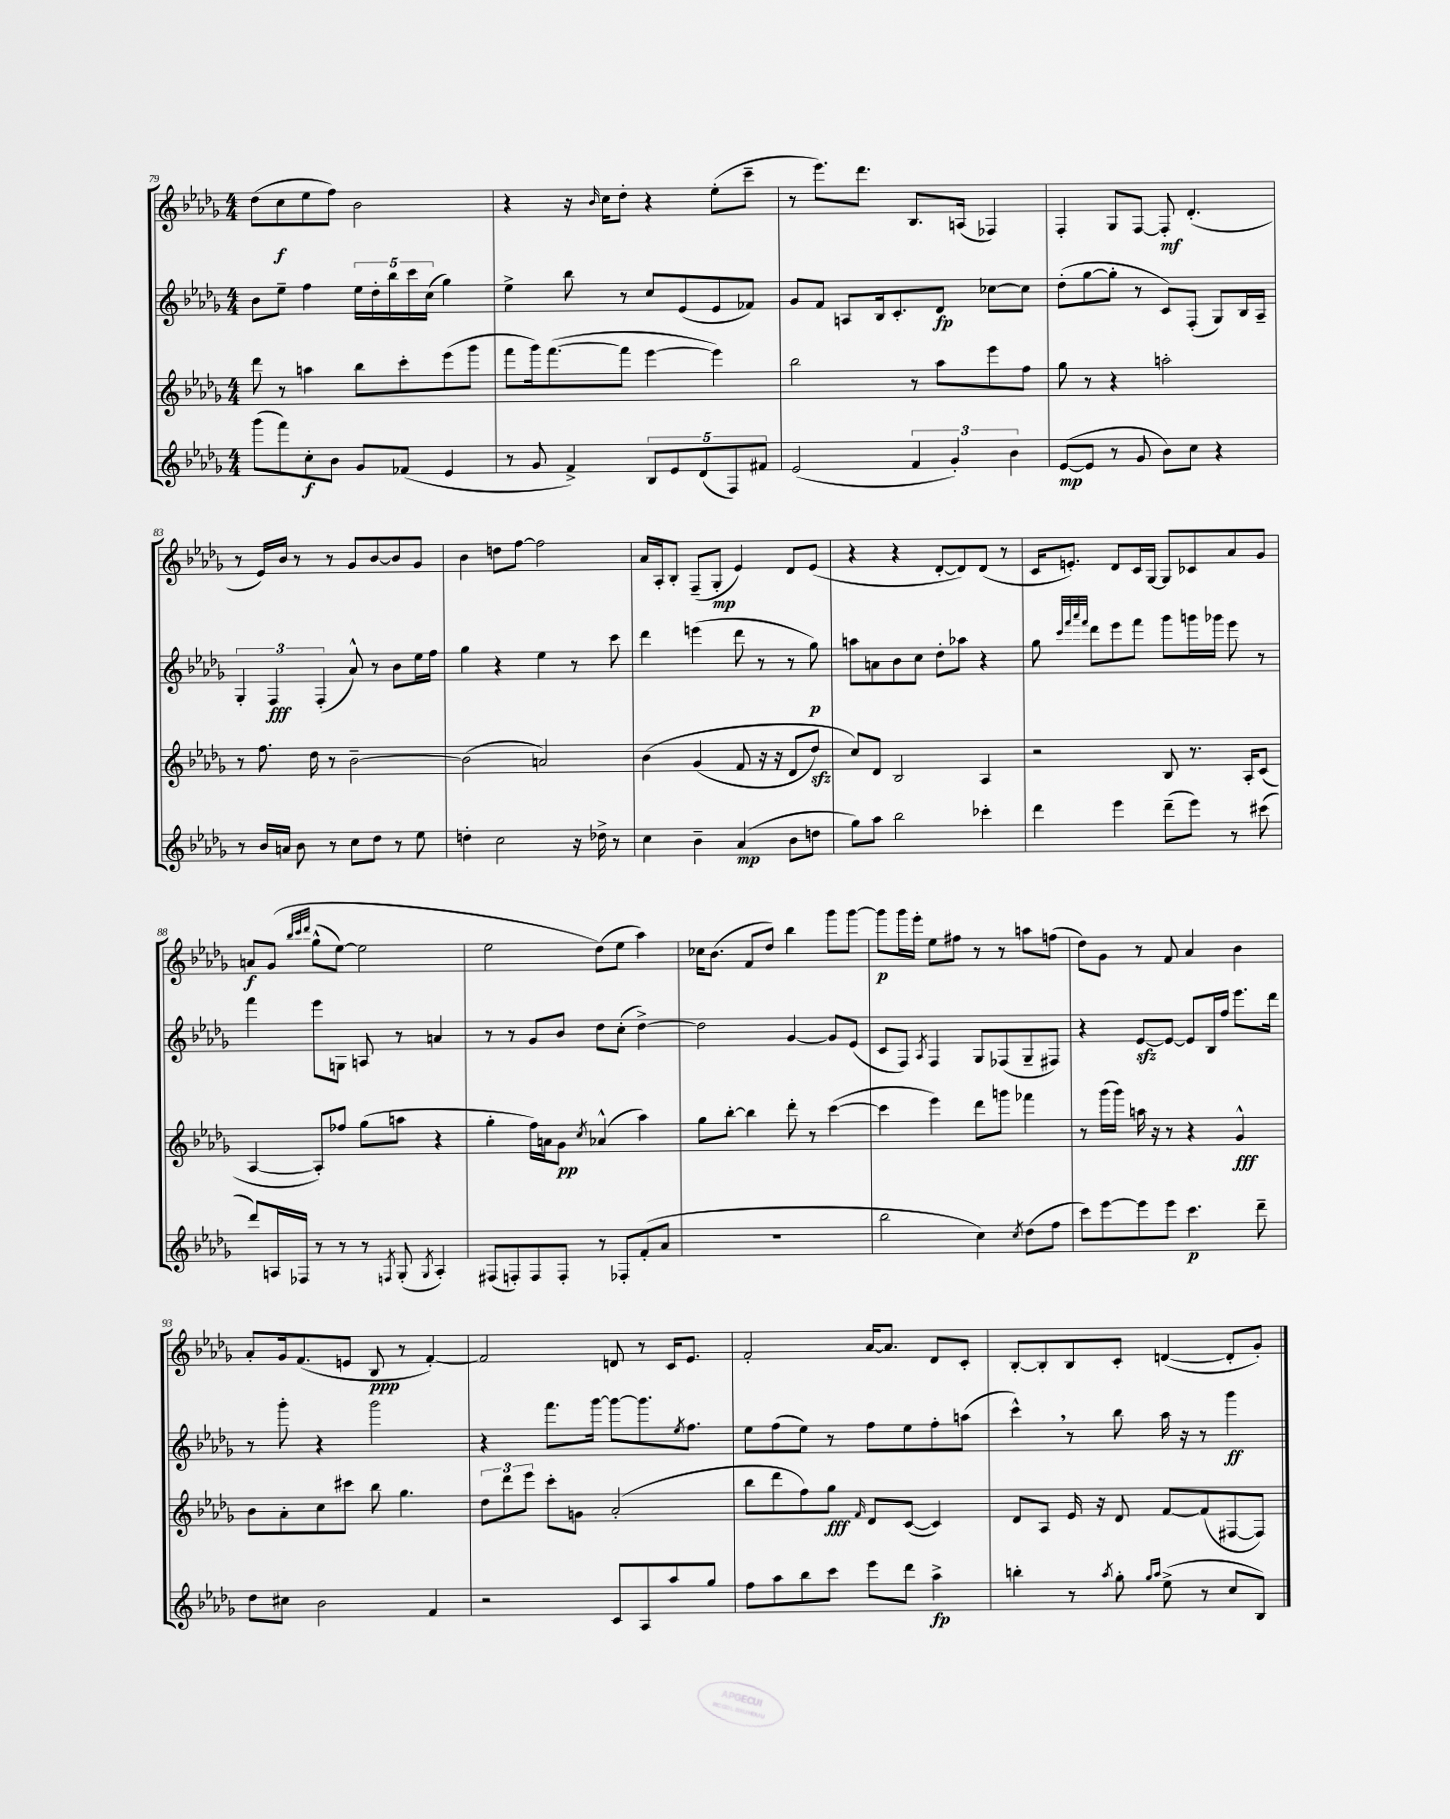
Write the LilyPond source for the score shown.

<<
\new StaffGroup <<
\new Staff = "s0" {
    \clef treble \key des \major \numericTimeSignature \time 4/4
    des''8( c''8\f ees''8 f''8) bes'2 |
    r4 r16 \grace { bes'16 } c''16 des''8-. r4 ees''8-.( c'''8-- |
    r8 ees'''8.) des'''8. bes8. a16( fes4) |
    f4-. ges8 f8~ f8-.\mf des'4.-.( |
    r8 ees'16) bes'16 r8 r8 ges'8 bes'8~ bes'8 ges'8 |
    bes'4 d''8 f''8~ f''2 |
    aes'16 aes16-. bes8-. f8--( ges8-.\mp ees'4) des'8 ees'8( |
    r4 r4 des'8~-. des'8) des'8( r8 |
    c'16 e'8.-.) des'8 c'16 ges16~ ges8 ces'8 aes'8 ges'8 |
    a'8\f ges'8\( \grace { bes''32 c'''32 des'''32 } ges''8-^( ees''8~) ees''2 |
    ees''2 des''8(\) ees''8 aes''4) |
    ces''16 bes'8.( f'8 des''8) bes''4 ges'''8 ges'''8~ |
    ges'''8\p ges'''16 ees'''16-. ees''8 fis''8 r8 r8 a''8 f''8( |
    des''8) ges'8 r8 f'8 aes'4 bes'4 |
    aes'8-. ges'16 f'8.( e'8 bes8\ppp r8 f'4~-.) |
    f'2 d'8 r8 c'16 ees'8. |
    f'2-. aes'16~ aes'8. des'8 c'8-. |
    bes8~-. bes8-. bes8 c'8-. d'4~( d'8-. ges'8-.) \bar "|." |
}
\new Staff = "s1" {
    \clef treble \key des \major \numericTimeSignature \time 4/4
    bes'8 ees''8-- f''4 \tuplet 5/4 { ees''16 des''16-. bes''16 c'''16 c''16( } ges''4) |
    ees''4-> bes''8 r8 c''8 ees'8( ees'8 fes'8) |
    ges'8 f'8 a8 bes16 c'8.-. des'8\fp ces''8~ ces''8 |
    des''8-.( ges''8~ ges''8-. r8 c'8) f8-.( ges8) bes16 aes16-- |
    \tuplet 3/2 { ges4-. f4\fff f4-.( } aes'8-^) r8 bes'8 ees''16 f''16 |
    ges''4 r4 ees''4 r8 c'''8 |
    des'''4 e'''4( des'''8 r8 r8 ges''8\p) |
    a''8 a'8 bes'8 c''8 des''8-. aes''8 r4 |
    ges''8 \grace { c'''32 f'''32 aes'''32 f'''32 } des'''8 ees'''8 f'''8 ges'''8 g'''16 ges'''16 ees'''8 r8 |
    f'''4 ees'''8 g8 a8 r8 a'4 |
    r8 r8 ges'8 bes'8 des''8 c''8-.( des''4~->) |
    des''2 ges'4~ ges'8 ees'8( |
    c'8 f8) \acciaccatura { aes8 } f4 ges8 fes8( ges8-- fis8) |
    r4 ees'8~\sfz ees'8~ ees'8 bes16 f''16 ees'''8. des'''16 |
    r8 ges'''8-. r4 ges'''2 |
    r4 f'''8. ges'''16~ ges'''8~ ges'''8. \acciaccatura { ees''8 } f''8. |
    ees''8 f''8( ees''8) r8 f''8 ees''8 f''8-. a''8( |
    c'''4-^) \breathe r8 bes''8 aes''16 r16 r8 ges'''4\ff \bar "|." |
}
\new Staff = "s2" {
    \clef treble \key des \major \numericTimeSignature \time 4/4
    des'''8 r8 a''4 bes''8 c'''8-. ees'''8( ges'''8 |
    f'''8 ges'''16) f'''8.~( f'''8 ees'''4~ ees'''4) |
    bes''2 r8 aes''8 ees'''8 f''8 |
    ges''8 r8 r4 a''2-. |
    r8 f''8. des''16 r8 bes'2~-- |
    bes'2( a'2) |
    bes'4\( ges'4( f'8 r16 r16 des'8 des''8\sfz) |
    c''8\) des'8 bes2 aes4 |
    r2 bes8 r8. aes16-. c'8( |
    aes4~ aes8-.) fes''8 ges''8( a''8 r4 |
    ges''4-. f''16) a'16 ges'8\pp \acciaccatura { c''8 } aes'4-^( aes''4) |
    ges''8 bes''8~-. bes''4 des'''8-. r8 c'''4~( |
    c'''4 ees'''4) des'''8 g'''8 fes'''4 |
    r8 ges'''16( ges'''16) a''16 r16 r8 r4 ges'4-^\fff |
    bes'8 aes'8-. c''8 cis'''8 bes''8 ges''4. |
    \tuplet 3/2 { des''8 des'''8 ees'''8 } c'''8-. g'8 aes'2-.( |
    bes''8 des'''8 f''8) ges''8\fff \grace { f'16 } des'8 c'8~( c'4) |
    des'8 aes8 ees'16 r16 des'8 f'8~ f'8( fis8~ fis8) \bar "|." |
}
\new Staff = "s3" {
    \clef treble \key des \major \numericTimeSignature \time 4/4
    ges'''8( f'''8) c''8-.\f bes'8 ges'8 fes'8( ees'4 |
    r8 ges'8 f'4->) \tuplet 5/4 { bes8 ees'8 des'8( f8) fis'8 } |
    ees'2( \tuplet 3/2 { f'4 ges'4-.) bes'4 } |
    ees'8~\mp( ees'8 r8 ges'8 bes'8) c''8 r4 |
    r8 bes'16 a'16 bes'8 r8 c''8 des''8 r8 ees''8 |
    d''4-. c''2 r16 des''16-> r8 |
    c''4 bes'4-- aes'4\mp( bes'8 d''8 |
    ges''8) aes''8 bes''2 ces'''4-. |
    des'''4 ees'''4 des'''8--( ees'''8) r8 cis'''8( |
    des'''8) a16 fes16 r8 r8 r8 \acciaccatura { f8 } ges8-.( \acciaccatura { ges8 } a4-.) |
    fis8( f8-.) f8 f8-. r8 fes8-. f'8-.( aes'8 |
    R1 |
    bes''2 c''4) \acciaccatura { c''8 } des''8( f''8 |
    c'''8) ees'''8~ ees'''8 ees'''8 c'''4.\p des'''8-- |
    des''8 cis''8 bes'2 f'4 |
    r2 c'8 aes8 aes''8 ges''8 |
    f''8 aes''8 bes''8 c'''8 ees'''8 des'''8 aes''4->\fp |
    b''4-. r8 \acciaccatura { aes''8 } ges''8-. \grace { ges''16 aes''16 } ees''8->( r8 c''8 bes8) \bar "|." |
}
>>
>>
\layout { \context { \Score currentBarNumber = #79 } }
